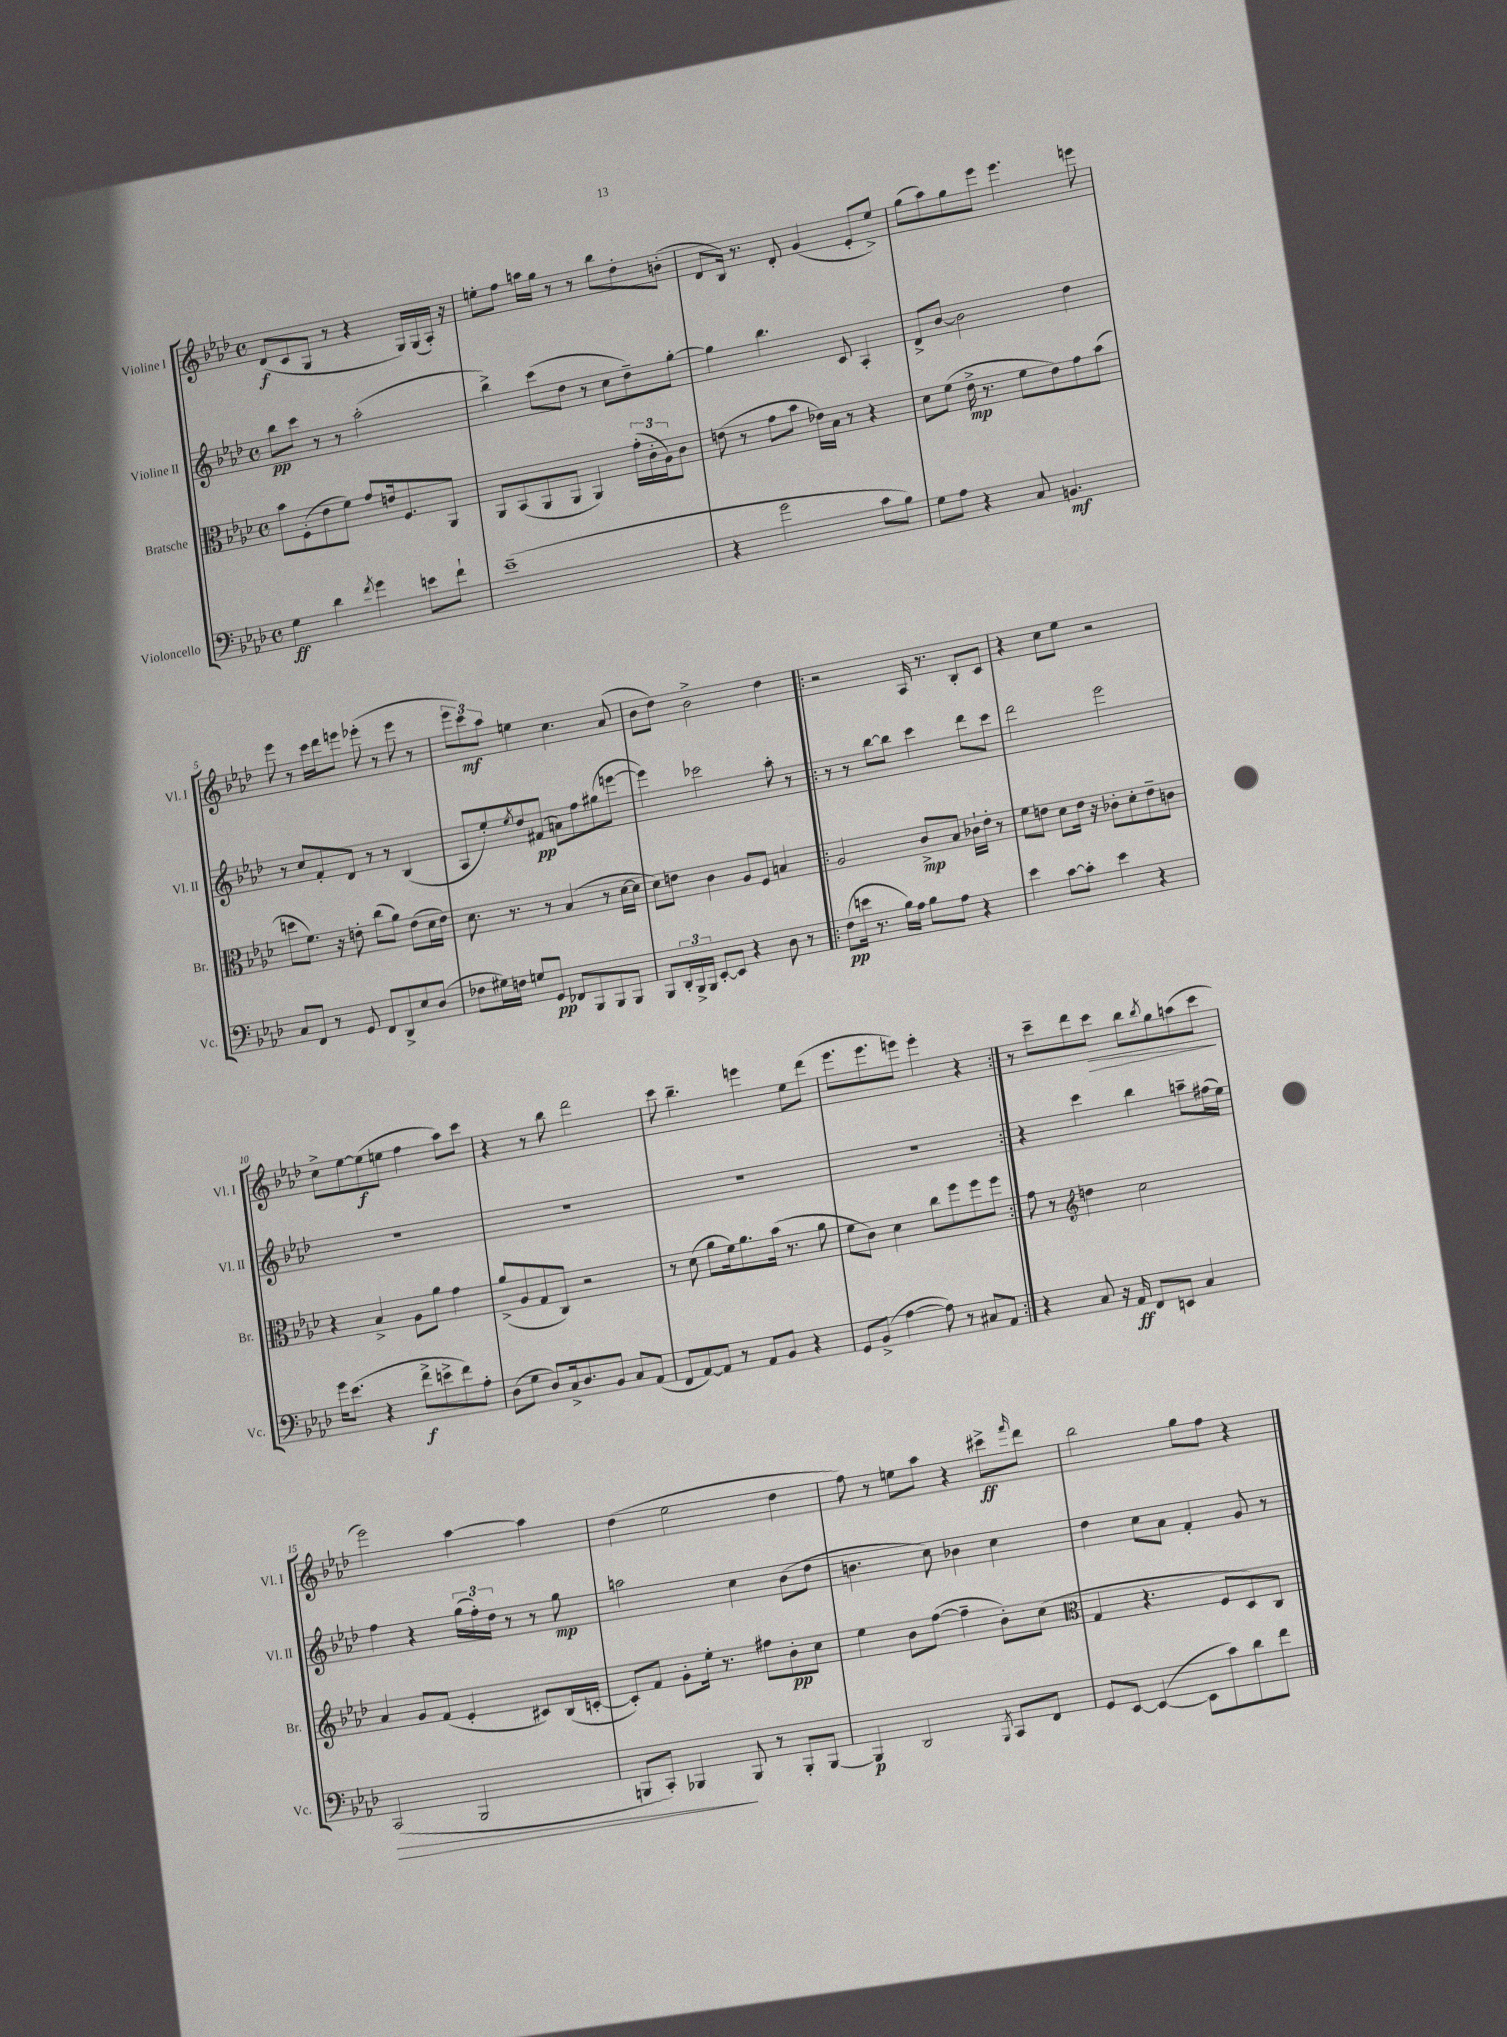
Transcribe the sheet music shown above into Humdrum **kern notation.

**kern	**dynam	**kern	**dynam	**kern	**dynam	**kern	**dynam
*part4	*part4	*part3	*part3	*part2	*part2	*part1	*part1
*staff4	*staff4	*staff3	*staff3	*staff2	*staff2	*staff1	*staff1
*I"Violoncello	*	*I"Bratsche	*	*I"Violine II	*	*I"Violine I	*
*I'Vc.	*	*I'Br.	*	*I'Vl. II	*	*I'Vl. I	*
*clefF4	*	*clefC3	*	*clefG2	*	*clefG2	*
*k[b-e-a-d-]	*	*k[b-e-a-d-]	*	*k[b-e-a-d-]	*	*k[b-e-a-d-]	*
*M4/4	*	*M4/4	*	*M4/4	*	*M4/4	*
*met(c)	*	*met(c)	*	*met(c)	*	*met(c)	*
=1	=1	=1	=1	=1	=1	=1	=1
4G\	ff	8b-\L	.	8bb-\L	pp	(8d-/L	f
.	.	(8F'\	.	8ccc\J	.	8c/	.
4d-\	.	8e-\	.	8r	.	8G/J	.
.	.	8f\J)	.	8r	.	8r	.
8qf/	.	.	.	.	.	.	.
4g\	.	8g/L	.	(2aa-'\	.	4r	.
.	.	16en/k	.	.	.	.	.
.	.	8.F/	.	.	.	.	.
8en\L	.	.	.	.	.	16G/LL)	.
.	.	.	.	.	.	(16G/	.
8f`\J	.	8AA-/J	.	.	.	16A-'/JJ)	.
.	.	.	.	.	.	16r	.
=2	=2	=2	=2	=2	=2	=2	=2
(1e-~	.	8AA-/L	.	4bb-^\)	.	8een'\L	.
.	.	(8BB-/	.	.	.	8ff\J	.
.	.	8AA-/	.	(8ccc\L	.	16aan\LL	.
.	.	.	.	.	.	16gg\JJ	.
.	.	8AA-/J	.	8dd-\J	.	8r	.
.	.	4AA-/)	.	8r	.	8r	.
.	.	.	.	8cc\L	.	8bb-\L	.
.	.	(24g'\LL	.	8dd-~\)	.	8dd-'\	.
.	.	24c'\	.	.	.	.	.
.	.	24A-\J)	.	.	.	.	.
.	.	8c\J	.	[8gg'\J	.	(8bn'\J	.
=3	=3	=3	=3	=3	=3	=3	=3
4r	.	(8en\	.	4gg\]	.	8d-/L	.
.	.	8r	.	.	.	16B-/Jk)	.
.	.	.	.	.	.	8.r	.
2g\	.	8g\L	.	4.bb-\	.	.	.
.	.	8b-\J	.	.	.	8d-'/	.
.	.	16e-X\LL)	.	.	.	(4g/	.
.	.	16B-\JJ	.	.	.	.	.
.	.	8r	.	8c/	.	.	.
8c\L	.	4r	.	4A-'/	.	8e-'/L	.
8B-\J)	.	.	.	.	.	8ee-^/J)	.
=4	=4	=4	=4	=4	=4	=4	=4
8G\L	.	8d-\L	.	8d-^/L	.	(8gg\L	.
8A-\J	.	(8f\J	.	[8b-/J	.	8aa-\)	.
4r	.	16e-^\	mp	2b-\]	.	8gg\	.
.	.	8.r	.	.	.	.	.
.	.	.	.	.	.	8eee-\J	.
8C/	.	8f\L	.	.	.	4.eee-\	.
4.BBn/	mf	8e-\)	.	.	.	.	.
.	.	8g\	.	4dd-\	.	.	.
.	.	(8b-\J	.	.	.	8eeen\	.
!!LO:LB:g=z
=5	=5	=5	=5	=5	=5	=5	=5
8C/L	.	8ddn\L	.	8r	.	8eee-\	.
8FF/J	.	8.f\J)	.	8cc/L	.	8r	.
8r	.	.	.	8f'/	.	16ccc\LL	.
.	.	16r	.	.	.	16ddd-\J	.
8GG/	.	8en'\	.	8d-/J	.	8eeen\J	.
8FF/L	.	(8cc\L	.	8r	.	(8eee-X'\	.
8DD-^/	.	8a-\J)	.	8r	.	8r	.
8E-/	.	(8e\L	.	(4B-/	.	8eee-\	.
(8D-/J	.	16d-\L	.	.	.	8r	.
.	.	16e\JJ)	.	.	.	.	.
=6	=6	=6	=6	=6	=6	=6	=6
8F-X\L	.	8.d-\	.	8A-/L	.	12eee-\L	.
.	.	.	.	.	.	12ccc\)	mf
16G#X\L)	.	.	.	8ee-'/)	.	.	.
.	.	.	.	.	.	12aa-\J	.
16Fn\JJ	.	8.r	.	.	.	.	.
.	.	.	.	8qee-/	.	.	.
8Gn/L	.	.	.	8dd-/	.	4een\	.
8GG/J	pp	8r	.	(8f#X/J	pp	.	.
8FF-X/L	.	(4B-/	.	8an\L)	.	4.cc\	.
8BBB-/	.	.	.	8ff\	.	.	.
8BBB-/	.	8r	.	(8gg#X\	.	.	.
8BBB-/J	.	[16d-\LL	.	[8eeen\J	.	(8a-/	.
.	.	16d-\JJ]	.	.	.	.	.
=7	=7	=7	=7	=7	=7	=7	=7
8BBB-/L	.	8d-\L)	.	4eee\])	.	8b-\L	.
24DD-'/L	.	8en\J	.	.	.	8dd-\J)	.
24BBB-^/	.	.	.	.	.	.	.
24BBB-/JJ	.	.	.	.	.	.	.
[8EE-'/L	.	4c\	.	2ccc-X\	.	2b-^\	.
8EE-/J]	.	.	.	.	.	.	.
4r	.	8A-/L	.	.	.	.	.
.	.	8F/J	.	.	.	.	.
8D-\	.	4Bn/	.	8aa-'\	.	4dd-\	.
8r	.	.	.	8r	.	.	.
=8!|:	=8!|:	=8!|:	=8!|:	=8!|:	=8!|:	=8!|:	=8!|:
(8F\L	pp	2A-/	.	8r	.	2r	.
16en\Jk	.	.	.	8r	.	.	.
8.r	.	.	.	.	.	.	.
.	.	.	.	[8bb-\L	.	.	.
16B-\LL)	.	.	.	8bb-\J]	.	.	.
16A-\JJ	.	.	.	.	.	.	.
8B-\L	.	8c^/L	mp	4ccc\	.	16A-/	.
.	.	.	.	.	.	8.r	.
8A-\J	.	8B-/J	.	.	.	.	.
4r	.	16c-X`\LL	.	8ddd-\L	.	8B-'/L	.
.	.	16e-'\JJ	.	.	.	.	.
.	.	8r	.	8ccc\J	.	8c/J	.
=9	=9	=9	=9	=9	=9	=9	=9
4e-\	.	8f\L	.	2ddd-\	.	4r	.
.	.	8en\J	.	.	.	.	.
[8c\L	.	8d-\L	.	.	.	8cc\L	.
8c'\J]	.	16e\Jk	.	.	.	8ee-\J	.
.	.	16r	.	.	.	.	.
4e-\	.	8c-X'\L	.	2eee-\	.	2r	.
.	.	8d-'\	.	.	.	.	.
4r	.	8e~\	.	.	.	.	.
.	.	8cn\J	.	.	.	.	.
!!LO:LB:g=z
=10	=10	=10	=10	=10	=10	=10	=10
16g\KL	.	4r	.	1r	.	8cc^\L	.
(8.e-\J	.	.	.	.	.	.	.
.	.	.	.	.	.	[8ee-\	.
4r	.	4B-^/	.	.	.	(8ee-\]	f
.	.	.	.	.	.	8een\J	.
8f^\L	f	8A-\L	.	.	.	4ff\	.
8en^\	.	8a-\J	.	.	.	.	.
8f\)	.	4g\	.	.	.	8aa-\L)	.
8A-'\J	.	.	.	.	.	8ccc\J	.
=11	=11	=11	=11	=11	=11	=11	=11
(8D-\L	.	(8a-^/L	.	1r	.	4r	.
8G\J	.	8A-/	.	.	.	.	.
8D-/L)	.	8G/	.	.	.	8r	.
16C^/k	.	8C/J)	.	.	.	8bb-\	.
8.D-/	.	.	.	.	.	.	.
.	.	2r	.	.	.	2ddd-\	.
8BB-/J	.	.	.	.	.	.	.
8C/L	.	.	.	.	.	.	.
(8AA-/J	.	.	.	.	.	.	.
=12	=12	=12	=12	=12	=12	=12	=12
8FF/L	.	8r	.	1r	.	8ccc\	.
[8AA-/)	.	(8d-\	.	.	.	4.bb-~\	.
8AA-/J]	.	8a-\L	.	.	.	.	.
8r	.	16f\k)	.	.	.	.	.
.	.	8.a-\	.	.	.	.	.
8AA-/L	.	.	.	.	.	4eeen\	.
8BB-/J	.	(16b-\Jk	.	.	.	.	.
.	.	8.r	.	.	.	.	.
4r	.	.	.	.	.	8ee-\L	.
.	.	8a-\	.	.	.	(8ddd-\J	.
=13	=13	=13	=13	=13	=13	=13	=13
8GG/L	.	8f\L	.	1r	.	8.eee-\L	.
(8BB-^/J	.	8c\J)	.	.	.	.	.
.	.	.	.	.	.	8.eee-\	.
[4A-\	.	4d-\	.	.	.	.	.
.	.	.	.	.	.	8eeen\J)	.
8A-\])	.	8cc\L	.	.	.	4eee'\	.
8r	.	8ff\	.	.	.	.	.
8C#X/L	.	8ff\	.	.	.	4r	.
8AA-/J	.	8ff\J	.	.	.	.	.
=14:|!	=14:|!	=14:|!	=14:|!	=14:|!	=14:|!	=14:|!	=14:|!
4r	.	8g\	.	4r	.	8r	.
.	.	8r	.	.	.	8ccc~\L	.
*	*	*clefG2	*	*	*	*	*
8C/	.	4ddn\	.	4ccc\	.	8ddd-\	.
!	!	!	!	!	!	!	!LO:HP:b
16r	.	.	.	.	.	8ccc\J	>
16AA-/	ff	.	.	.	.	.	.
8FF/L	.	2cc\	.	4bb-\	.	8bb-\L	.
.	.	.	.	.	.	8qbb-/	.
8EEn/J	.	.	.	.	.	8gg\	.
4C/	.	.	.	8aan~\L	.	(8aan\	.
.	.	.	.	(16ff#X\L	.	8ccc\J	.
.	.	.	.	16ee-\JJ)	.	.	.
.	.	.	.	.	.	.	]
!!LO:LB:g=z
=15	=15	=15	=15	=15	=15	=15	=15
!	!LO:HP:b	!	!	!	!	!	!
(2CC/	>	4a-/	.	4ff\	.	2eee-\)	.
.	.	8g/L	.	4r	.	.	.
.	.	(8f/J	.	.	.	.	.
2BBB-/	.	4e-'/	.	(24gg\LL	.	[4aa-\	.
.	.	.	.	24ff'\)	.	.	.
.	.	.	.	24dd-\JJ	.	.	.
.	.	.	.	8r	.	.	.
.	.	8c#X/L)	.	8r	.	4aa-\]	.
.	.	(16B-/L	.	8gg\	mp	.	.
.	.	[16cn'/JJ	.	.	.	.	.
=16	=16	=16	=16	=16	=16	=16	=16
8BBBn/L	.	8c'/L])	.	2aan\	.	(4dd-\	.
8CC'/J)	.	8f/J	.	.	.	.	.
4BBB-X/	.	8g'\L	.	.	.	2ee-\	.
.	.	16ee-'\Jk	.	.	.	.	.
.	.	8.r	.	.	.	.	.
8BBB-/	]	.	.	4cc\	.	.	.
8r	.	8ff#X\L	.	.	.	.	.
8BBB-'/L	.	8b-'\	pp	(8b-\L	.	4dd-\	.
[8BBB-/J	.	8cc\J	.	8dd-\J	.	.	.
=17	=17	=17	=17	=17	=17	=17	=17
4BBB-/]	p	4ee-\	.	4.bn\	.	8ff\)	.
.	.	.	.	.	.	8r	.
2DD-/	.	8b-\L	.	.	.	8een\L	.
.	.	([8ff\J	.	8cc\)	.	8aa-\J	.
.	.	4ff~\]	.	4b-X\	.	4r	.
8qBBB-/	.	.	.	.	.	.	.
8CC/L	.	8b-'\L)	.	4cc\	.	8ccc#X^\L	ff
.	.	.	.	.	.	16qqfff/	.
8FF/J	.	(8cc\J	.	.	.	8ddd-\J	.
=18	=18	=18	=18	=18	=18	=18	=18
*	*	*clefC3	*	*	*	*	*
8GG/L	.	4G/	.	4dd-\	.	2bb-\	.
[8EE-/J	.	.	.	.	.	.	.
(4EE-/_	.	4.r	.	8cc\L	.	.	.
.	.	.	.	8a-\J	.	.	.
8EE-\L]	.	.	.	4f'/	.	8gg\L	.
8c\)	.	8F/L	.	.	.	8ff\J	.
8d-\	.	8D-/)	.	8g/	.	4r	.
8f\J	.	8C/J	.	8r	.	.	.
==	==	==	==	==	==	==	==
*-	*-	*-	*-	*-	*-	*-	*-
